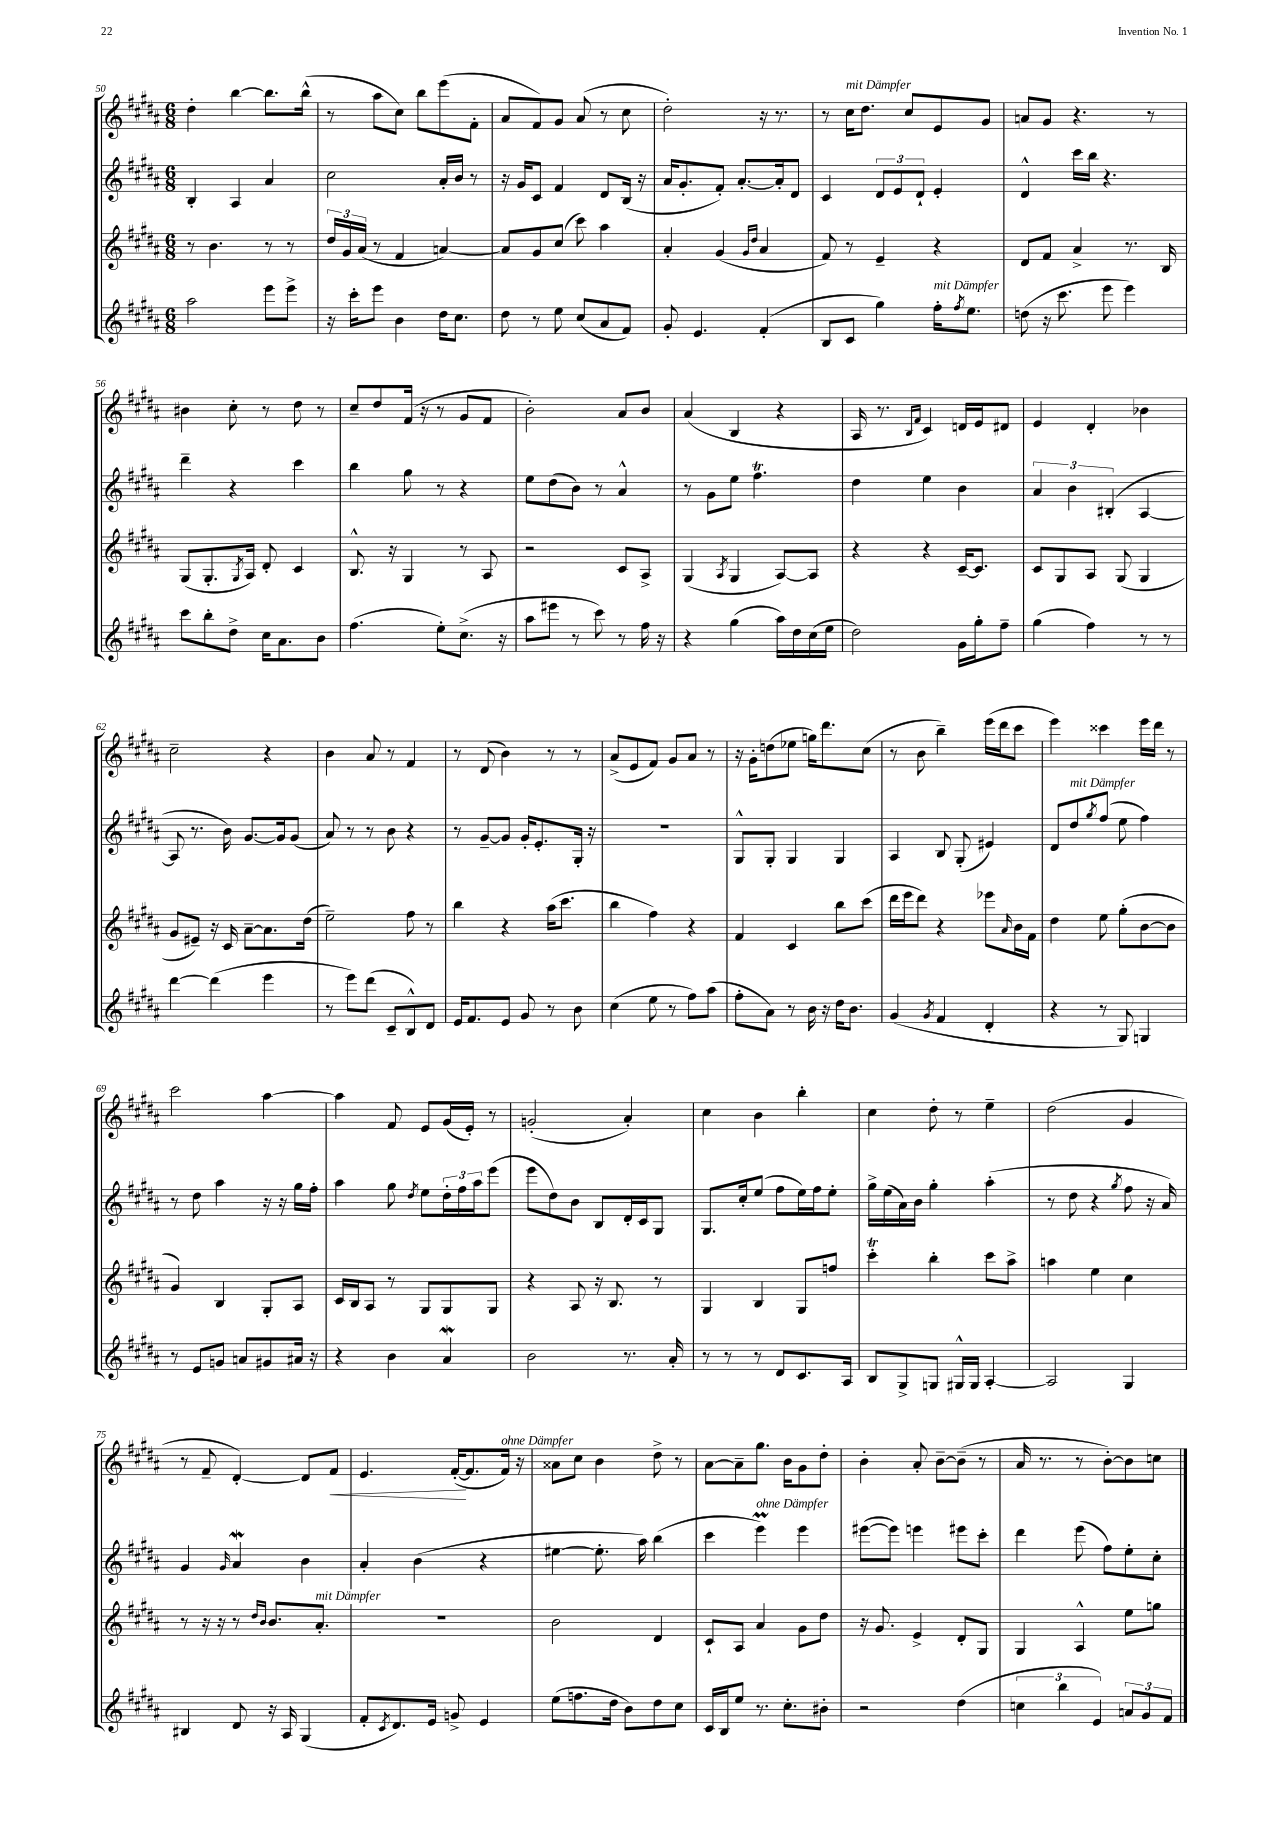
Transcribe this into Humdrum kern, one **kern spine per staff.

**kern	**kern	**kern	**kern	**dynam
*part4	*part3	*part2	*part1	*part1
*staff4	*staff3	*staff2	*staff1	*staff1
*clefG2	*clefG2	*clefG2	*clefG2	*
*k[f#c#g#d#a#]	*k[f#c#g#d#a#]	*k[f#c#g#d#a#]	*k[f#c#g#d#a#]	*
*M6/8	*M6/8	*M6/8	*M6/8	*
=50	=50	=50	=50	=50
2aa#\	8r	4B'/	4dd#'\	.
.	4.b\	.	.	.
.	.	4A#/	[4bb\	.
8eee\L	8r	4a#/	8.bb\L]	.
8eee^\J	8r	.	.	.
.	.	.	(16bb^^\Jk	.
=51	=51	=51	=51	=51
16r	24dd#/LL	2cc#\	8r	.
.	24g#/	.	.	.
16ccc#'\KL	.	.	.	.
.	(24a#/JJ	.	.	.
8eee\J	8r	.	8aa#\L	.
4b\	4f#/	.	8cc#\J)	.
.	.	.	8bb\L	.
16dd#\KL	[4an/)	16a#'/LL	(8eee\	.
8.cc#\J	.	16b/JJ	.	.
.	.	8r	8f#'\J	.
=52	=52	=52	=52	=52
8dd#\	8a/L]	16r	8a#/L	.
.	.	16g#/KL	.	.
8r	8g#/	8c#/J	8f#/)	.
8ee\	(8cc#/J	4f#/	8g#/J	.
(8cc#/L	8ccc#\)	.	(8a#/	.
8a#/	4aa#\	8d#/L	8r	.
8f#/J)	.	(16B/Jk	8cc#\	.
.	.	16r	.	.
=53	=53	=53	=53	=53
8g#'/	4a#'/	16a#/KL	2dd#'\)	.
.	.	8.g#'/	.	.
4.e/	.	.	.	.
.	(4g#/	8f#'/J)	.	.
.	.	[8.a#'/L	.	.
.	16qqg#/LL	.	.	.
.	16qqdd#/JJ	.	.	.
(4f#'/	4a#/	.	16r	.
.	.	16a#'/k]	8.r	.
.	.	8d#/J	.	.
=54	=54	=54	=54	=54
8B/L	8f#/)	4c#/	8r	.
!	!	!	!LO:TX:a:i:t=mit Dämpfer	!
8c#/J	8r	.	16cc#\KL	.
.	.	.	8.dd#\J	.
4gg#\)	4e~/	12d#/L	.	.
.	.	12e/	.	.
.	.	.	8cc#/L	.
.	.	12d#`/J	.	.
!LO:TX:a:i:t=mit Dämpfer	!	!	!	!
16ff#'\KL	4r	4e'/	8e/	.
8qff#/	.	.	.	.
8.ee\J	.	.	.	.
.	.	.	8g#/J	.
=55	=55	=55	=55	=55
(8ddn\	8d#/L	4d#^^/	8an/L	.
16r	8f#/J	.	8g#/J	.
8.ccc#\	.	.	.	.
.	4a#^/	16ccc#\LL	4.r	.
.	.	16bb\JJ	.	.
8eee\	.	4.r	.	.
4eee\)	8.r	.	.	.
.	.	.	8r	.
.	16B/	.	.	.
!!LO:LB:g=z
=56	=56	=56	=56	=56
8ccc#\L	(8G#/L	4ddd#~\	4b#X\	.
8bb'\	8.G#'/	.	.	.
8dd#^\J	.	4r	8cc#'\	.
.	8qG#/	.	.	.
.	16A#/Jk)	.	.	.
16cc#\KL	8d#'/	.	8r	.
8.a#\	.	.	.	.
.	4c#/	4ccc#\	8dd#\	.
8b\J	.	.	8r	.
=57	=57	=57	=57	=57
(4.ff#\	8.B^^/	4bb\	8cc#~/L	.
.	.	.	8dd#/	.
.	16r	.	.	.
.	4G#/	8gg#\	(16f#/Jk	.
.	.	.	16r	.
8ee'\L)	.	8r	8r	.
(8.cc#^\J	8r	4r	8g#/L	.
.	8A#/	.	8f#/J	.
16r	.	.	.	.
=58	=58	=58	=58	=58
8aa#\L	2r	8ee\L	2b'\)	.
8eee#X\J	.	(8dd#\	.	.
8r	.	8b\J)	.	.
8ccc#\)	.	8r	.	.
8r	8c#/L	4a#^^/	8a#/L	.
16ff#\	8A#^/J	.	8b/J	.
16r	.	.	.	.
=59	=59	=59	=59	=59
4r	(4G#/	8r	(4a#/	.
.	.	8g#\L	.	.
.	8qA#/	.	.	.
(4gg#\	4G#/	8ee\J	4B/	.
.	.	4.ff#T\	.	.
16aa#\LL)	[8A#/L)	.	4r	.
16dd#\	.	.	.	.
(16cc#\	8A#/J]	.	.	.
16ee\JJ	.	.	.	.
=60	=60	=60	=60	=60
2dd#\)	4r	4dd#\	16A#/	.
.	.	.	8.r	.
.	.	.	16qqB/LL	.
.	.	.	16qqf#/JJ	.
.	4r	4ee\	4c#/)	.
16g#\LL	[16c#~/KL	4b\	16dn/LL	.
16gg#'\J	8.c#/J]	.	16e/J	.
8ff#~\J	.	.	8d#X/J	.
=61	=61	=61	=61	=61
(4gg#\	8c#/L	6a#/	4e/	.
.	8G#/	.	.	.
.	.	6b\	.	.
4ff#\)	8A#/J	.	4d#'/	.
.	.	(6B#X'/	.	.
.	(8G#/	.	.	.
8r	4G#/	[4A#/	4b-X\	.
8r	.	.	.	.
!!LO:LB:g=z
=62	=62	=62	=62	=62
[4ddd#\	8g#/L	8A#/]	2cc#~\	.
.	8e#X~/J)	8.r	.	.
(4ddd#\]	16r	.	.	.
.	16c#/	16b\)	.	.
.	[8a#~\L	[8.g#/L	.	.
4eee\	8.a#\]	.	4r	.
.	.	16g#/k]	.	.
.	.	(8g#/J	.	.
.	(16dd#\Jk	.	.	.
=63	=63	=63	=63	=63
8r	2ee~\)	8a#/)	4b\	.
8eee\L)	.	8r	.	.
(8ddd#\J	.	8r	8a#/	.
8c#~/L	.	8b\	8r	.
8B^^/)	8ff#\	4r	4f#/	.
8d#/J	8r	.	.	.
=64	=64	=64	=64	=64
16e/KL	4bb\	8r	8r	.
8.f#/	.	.	.	.
.	.	[8g#~/L	(8d#/	.
8e/J	4r	8g#/J]	4b\)	.
8g#/	.	16g#'/KL	.	.
.	.	8.e'/	.	.
8r	(16aa#\KL	.	8r	.
.	8.ccc#\J	.	.	.
8b\	.	16G#'/Jk	8r	.
.	.	16r	.	.
=65	=65	=65	=65	=65
(4cc#\	4bb\	2.r	(8a#^/L	.
.	.	.	8e/	.
8ee\	4ff#\)	.	8f#/J)	.
8r	.	.	8g#/L	.
8ff#\L)	4r	.	8a#/J	.
(8aa#\J	.	.	8r	.
=66	=66	=66	=66	=66
8ff#'\L	4f#/	8G#^^/L	16r	.
.	.	.	16g#'\KL	.
8a#\J)	.	8G#'/J	(8ddn\	.
8r	4c#/	4G#/	8ee-X\J	.
16b\	.	.	16ggn\KL)	.
16r	.	.	8.ddd#\	.
16dd#\KL	8bb\L	4G#/	.	.
8.b\J	.	.	.	.
.	(8ccc#\J	.	(8cc#\J	.
=67	=67	=67	=67	=67
(4g#/	16ddd#\LL	4A#/	8r	.
.	16eee\J	.	.	.
.	8ddd#\J)	.	8b\	.
8qg#/	.	.	.	.
4f#/	4r	8B/	4bb~\)	.
.	.	(8G#'/	.	.
4d#'/	8eee-X\L	4e#X/)	(16eee\LL	.
.	.	.	16ddd#\J	.
.	16qqa#/	.	.	.
.	16b\L	.	8ccc#\J	.
.	16f#\JJ	.	.	.
=68	=68	=68	=68	=68
4r	4dd#\	8d#/L	4eee\)	.
!	!	!LO:TX:a:i:t=mit Dämpfer	!	!
.	.	8dd#/	.	.
.	.	8qgg#/	.	.
8r	8ee\	(8ff#/J	4ccc##X\	.
8G#/)	(8gg#'\L	8ee\	.	.
4Gn/	[8b\	4ff#\)	16eee\LL	.
.	.	.	16ddd#\JJ	.
.	8b\J]	.	8r	.
!!LO:LB:g=z
=69	=69	=69	=69	=69
8r	4g#/)	8r	2ccc#\	.
8e/L	.	8dd#\	.	.
8gn/J	4B/	4aa#\	.	.
8an/L	.	.	.	.
8g#X/	8G#'/L	16r	[4aa#\	.
.	.	16r	.	.
16a#X/Jk	8A#/J	16gg#\LL	.	.
16r	.	16ff#'\JJ	.	.
=70	=70	=70	=70	=70
4r	16c#/LL	4aa#\	4aa#\]	.
.	16B/J	.	.	.
.	8A#/J	.	.	.
4b\	8r	8gg#\	8f#/	.
.	.	8qdd#/	.	.
.	8G#/L	8ee\L	8e/L	.
4a#W/	8G#/	24dd#'\L	(16g#/L	.
.	.	24ff#\	.	.
.	.	.	16e'/JJ)	.
.	.	24aa#\J	.	.
.	8G#/J	(8eee\J	8r	.
=71	=71	=71	=71	=71
2b\	4r	8eee\L	(2gn'/	.
.	.	8dd#\)	.	.
.	8A#/	8b\J	.	.
.	16r	8B/L	.	.
.	8.B/	.	.	.
8.r	.	16d#'/L	4a#'/)	.
.	.	16c#/J	.	.
.	8r	8G#/J	.	.
16a#'/	.	.	.	.
=72	=72	=72	=72	=72
8r	4G#/	8.G#/L	4cc#\	.
8r	.	.	.	.
.	.	16cc#'/k	.	.
8r	4B/	(8ee/J	4b\	.
8d#/L	.	8ff#\L	.	.
8.c#/	8G#/L	16ee\L)	4bb'\	.
.	.	16ff#\J	.	.
.	8ffn/J	8ee'\J	.	.
16A#/Jk	.	.	.	.
=73	=73	=73	=73	=73
8B/L	4ccc#T'\	16gg#^\LL	4cc#\	.
.	.	(16ee\	.	.
8G#^/	.	16a#\)	.	.
.	.	16b\JJ	.	.
8Gn/J	4bb'\	4gg#'\	8dd#'\	.
16G#X^^/LL	.	.	8r	.
16G#/JJ	.	.	.	.
[4A#'/	8ccc#\L	(4aa#'\	4ee~\	.
.	8aa#^\J	.	.	.
=74	=74	=74	=74	=74
2A#/]	4aan\	8r	(2dd#\	.
.	.	8dd#\	.	.
.	4ee\	4r	.	.
.	.	8qgg#/	.	.
4G#/	4cc#\	8ff#\	4g#/	.
.	.	16r	.	.
.	.	16a#/)	.	.
!!LO:LB:g=z
=75	=75	=75	=75	=75
4B#X/	8r	4g#/	8r	.
.	16r	.	8f#~/	.
.	16r	.	.	.
.	.	16qqg#/	.	.
8d#/	8r	4a#W/	[4d#'/)	.
.	16qqdd#/LL	.	.	.
.	16qqb/JJ	.	.	.
16r	8.b/L	.	.	.
16A#/	.	.	.	.
(4G#/	.	4b\	8d#/L]	.
!	!LO:TX:a:i:t=mit Dämpfer	!	!	!
.	8.a#'/J	.	.	.
!	!	!	!	!LO:HP:b
.	.	.	8f#/J	<
=76	=76	=76	=76	=76
8f#'/L	2.r	4a#'/	4.e/	.
8qc#/	.	.	.	.
8.d#/)	.	.	.	.
.	.	(4b\	.	.
16e/Jk	.	.	.	.
8gn^/	.	.	([16f#'/KL	.
.	.	.	8.f#/]	[
4e/	.	4r	.	.
!	!	!	!LO:TX:a:i:t=ohne Dämpfer	!
.	.	.	16f#/Jk)	.
.	.	.	16r	.
=77	=77	=77	=77	=77
(8ee\L	2b\	[4ee#X\	8a##X\L	.
8.ffn\	.	.	8cc#\J	.
.	.	8.ee#'\]	4b\	.
16dd#\Jk	.	.	.	.
8b\L)	.	.	.	.
.	.	16aa#\)	.	.
8dd#\	4d#/	(4bb\	8dd#^\	.
8cc#\J	.	.	8r	.
=78	=78	=78	=78	=78
16c#/LL	8c#`/L	4ccc#\	[8a#\L	.
16B/J	.	.	.	.
8ee/J	8A#/J	.	8a#~\]	.
!	!	!LO:TX:a:i:t=ohne Dämpfer	!	!
8.r	4a#/	4eeeM\)	8.gg#\J	.
8.cc#'\L	.	.	16b\KL	.
.	8g#\L	4eee\	8g#\	.
8b#X'\J	8dd#\J	.	8dd#'\J	.
=79	=79	=79	=79	=79
2r	16r	([8eee#X\L	4b'\	.
.	8.g#/	.	.	.
.	.	8eee#\J])	.	.
.	4e^/	4eeen\	8a#'/	.
.	.	.	[8b~\L	.
(4dd#\	8d#'/L	8eee#X\L	(8b~\J]	.
.	8G#/J	8ccc#'\J	8r	.
=80	=80	=80	=80	=80
6ccn\	4G#/	4ddd#\	16a#/	.
.	.	.	8.r	.
6bb\	.	.	.	.
.	4A#^^/	(8eee\	8r	.
6e/)	.	.	.	.
.	.	8ff#\L)	[8b'\L)	.
12an/L	8ee\L	8ee'\	8b\]	.
12g#/	.	.	.	.
.	8ggn\J	8cc#'\J	8ccn\J	.
12f#/J	.	.	.	.
==	==	==	==	==
*-	*-	*-	*-	*-
